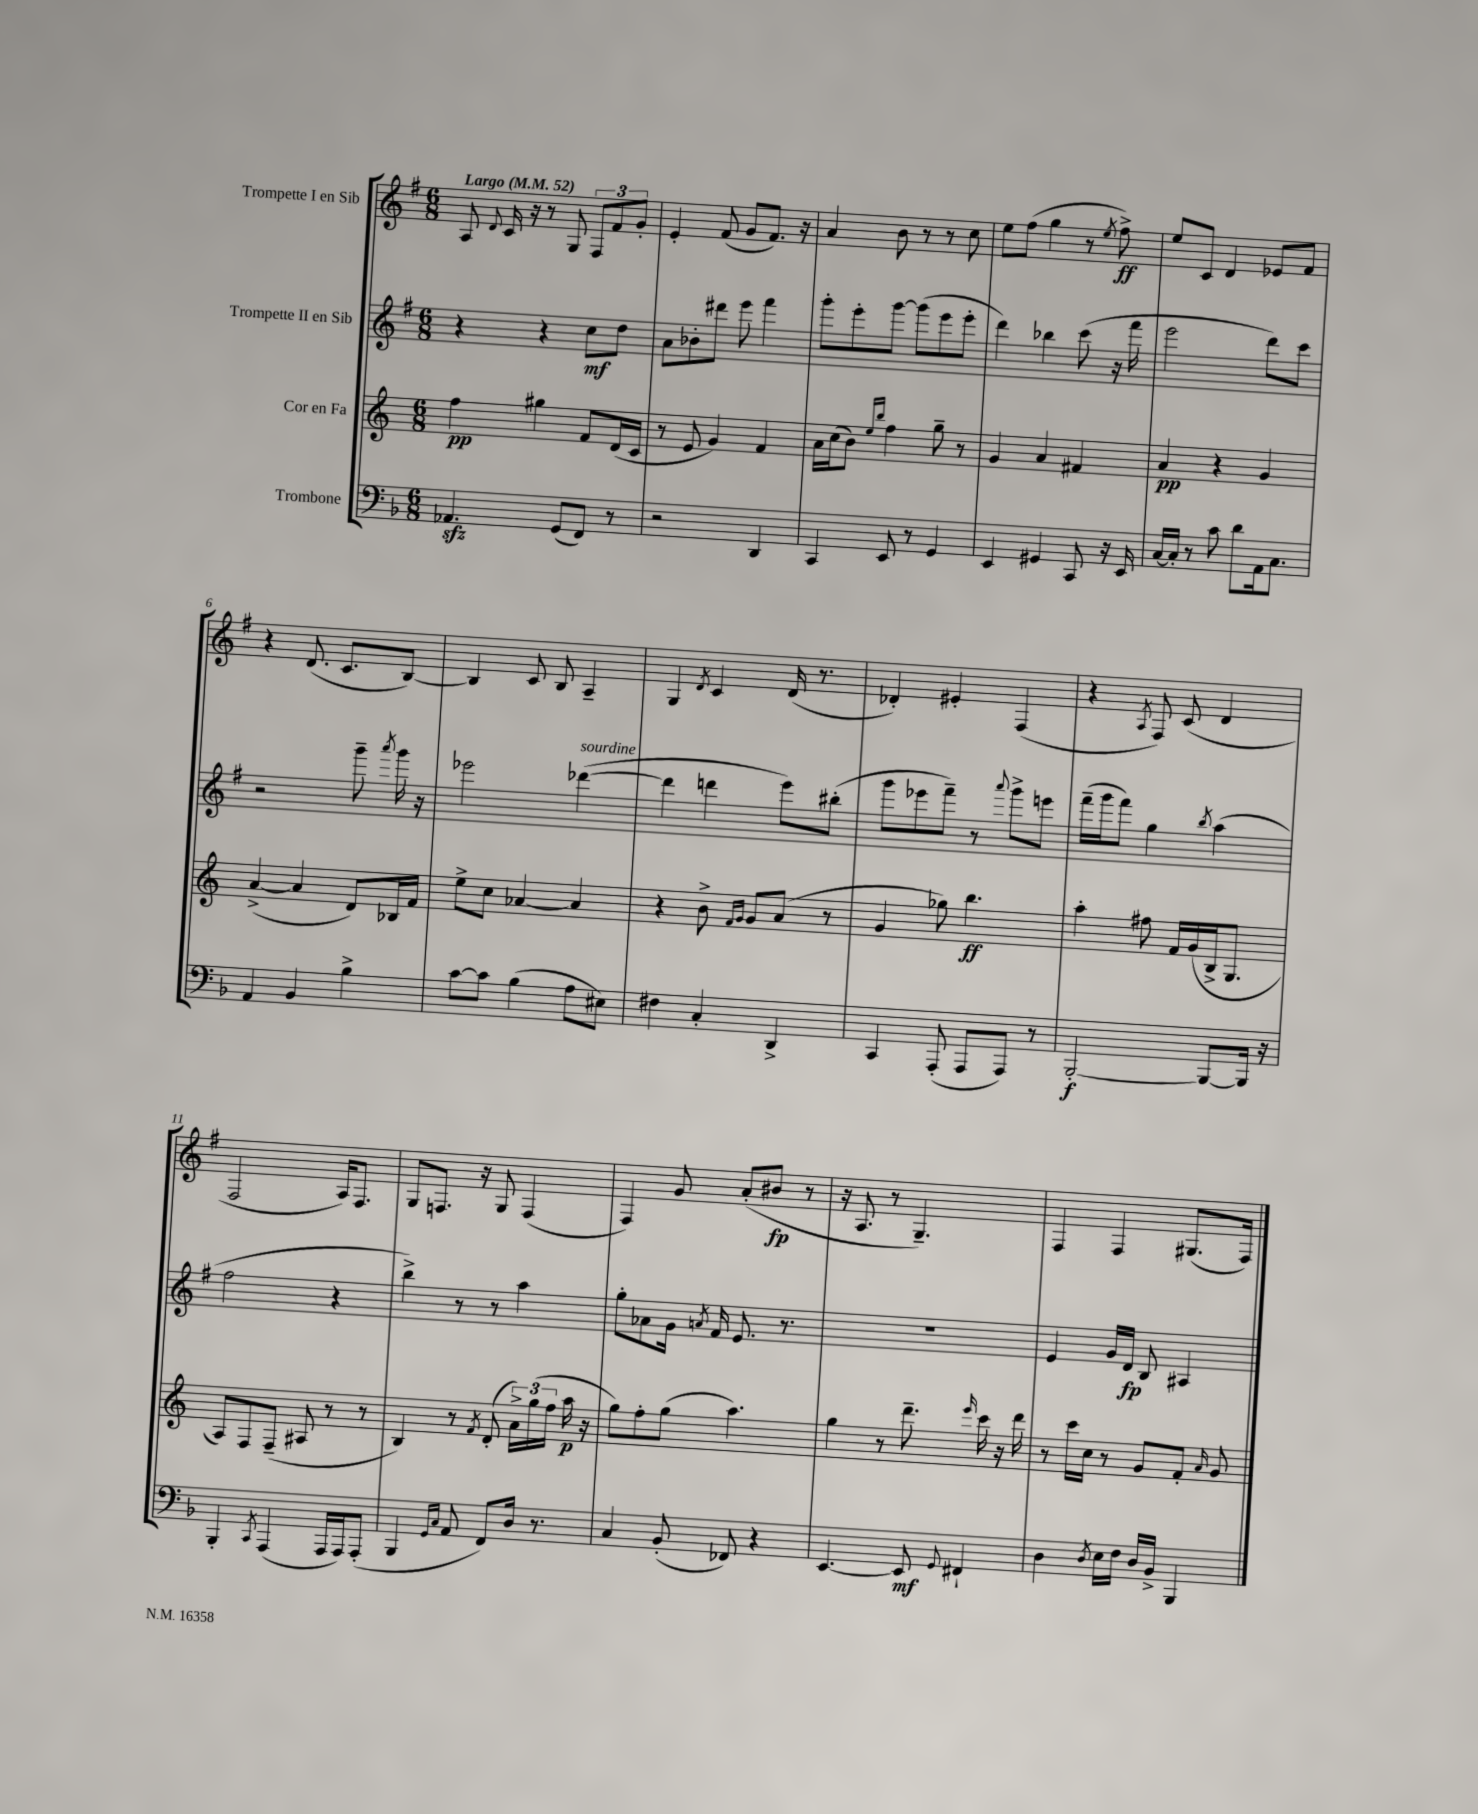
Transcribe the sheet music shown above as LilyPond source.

<<
\new StaffGroup <<
\new Staff = "s0" \with { instrumentName = "Trompette I en Sib" } {
    \clef treble \key g \major \numericTimeSignature \time 6/8 \tempo "Largo" 4 = 52
    \autoBeamOff a8 \appoggiatura { d'8 } c'16 r16 r8 g8 \tuplet 3/2 { fis8[ fis'8 g'8]-. } |
    e'4-. fis'8( g'8[ fis'8.]) r16 |
    a'4 b'8 r8 r8 c''8 |
    e''8[ fis''8]( g''4 r8 \acciaccatura { e''8 } fis''8->\ff) |
    e''8[ c'8] d'4 ees'8[ fis'8] |
    r4 d'8.( c'8.[ b8]~) |
    b4 c'8 b8 a4-- |
    g4 \acciaccatura { d'8 } c'4 d'16( r8. |
    des'4-.) eis'4-. fis4( |
    r4 \acciaccatura { a8 } fis8) c'8( d'4 |
    fis2 a16[) fis8.] |
    g8[ f8.] r16 g8 f4( |
    fis4) g'8 a'8[-.( bis'8]\fp r8 |
    r16 a8. r8 g4.--) |
    fis4 fis4 gis8.[( fis16]) \bar "|." |
}
\new Staff = "s1" \with { instrumentName = "Trompette II en Sib" } {
    \clef treble \key g \major \numericTimeSignature \time 6/8
    \autoBeamOff r4 r4 c''8[\mf d''8] |
    a'8[ bes'8-. dis'''8] e'''8 fis'''4 |
    g'''8[-. e'''8-. g'''8]~ g'''8[( e'''8 e'''8]-. |
    d'''4) bes''4 c'''8( r16 fis'''16 |
    e'''2 d'''8[) c'''8] |
    r2 g'''8-- \acciaccatura { a'''8 } g'''16 r16 |
    ees'''2 des'''4~^\markup { \italic "sourdine" }( |
    des'''4 d'''4 e'''8[) bis''8]-.( |
    g'''8[ ees'''8 fis'''8]--) r8 \appoggiatura { a'''8 } g'''8[-> e'''8] |
    fis'''16[--( g'''16 fis'''8]) g''4 \acciaccatura { b''8 } a''4( |
    fis''2 r4 |
    b''4->) r8 r8 a''4 |
    g''8[-. aes'8 g'16] \acciaccatura { a'8 } fis'16 e'8. r8. |
    R2. |
    e'4 g'16[ d'16]\fp b8 ais4 \bar "|." |
}
\new Staff = "s2" \with { instrumentName = "Cor en Fa" } {
    \clef treble \key c \major \numericTimeSignature \time 6/8
    \autoBeamOff f''4\pp gis''4 f'8[ d'16( c'16] |
    r8 e'8 g'4) f'4 |
    a'16[ c''16( b'8]) \grace { e''16[ b''16] } f''4 g''8-- r8 |
    g'4 a'4 fis'4 |
    a'4\pp r4 g'4 |
    a'4~->( a'4 d'8[) bes16 f'16] |
    e''8[-> c''8] aes'4~ aes'4 |
    r4 b'8-> \grace { f'16[ g'16] } g'8[ a'8]( r8 |
    g'4 ges''8) b''4.\ff |
    a''4-. fis''8 f'16[ g'16( b16-> g8.] |
    a8[) f8 f8]--( ais8 r8 r8 |
    b4) r8 \acciaccatura { f'8 } d'8-.( \tuplet 3/2 { a'16[->) g''16( f''16] } a''16\p r16 |
    g''8[) f''8-. g''8]( a''4.) |
    g''4 r8 d'''8.-- \grace { e'''16 } c'''16 r16 d'''16 |
    r8 c'''16[ c''16] r8 g'8[ f'8]-. \grace { a'16 } g'8 \bar "|." |
}
\new Staff = "s3" \with { instrumentName = "Trombone" } {
    \clef bass \key f \major \numericTimeSignature \time 6/8
    \autoBeamOff aes,4.\sfz g,8[( f,8]) r8 |
    r2 d,4 |
    c,4 e,8 r8 g,4 |
    e,4 gis,4 c,8 r16 e,16 |
    c16[~ c16]-. r8 c'8 d'8[ a,16 c8.] |
    a,4 bes,4 bes4-> |
    c'8[~ c'8] bes4( a8[ eis8]) |
    fis4 c4-. d,4-> |
    c,4 a,,8-.( a,,8[ a,,8]) r8 |
    bes,,2~-.\f bes,,8[~ bes,,16] r16 |
    bes,,4-. \acciaccatura { c,8 } a,,4( a,,16[ a,,16) a,,8]-.( |
    bes,,4 \grace { g,16[ c16] } a,8 f,8[) d16] r8. |
    c4 bes,8-.( fes,8) r4 |
    e,4.~ e,8\mf \appoggiatura { g,8 } fis,4-! |
    d4 \acciaccatura { d8 } e16[ f16] d16[ bes,16]-> bes,,4 \bar "|." |
}
>>
>>
